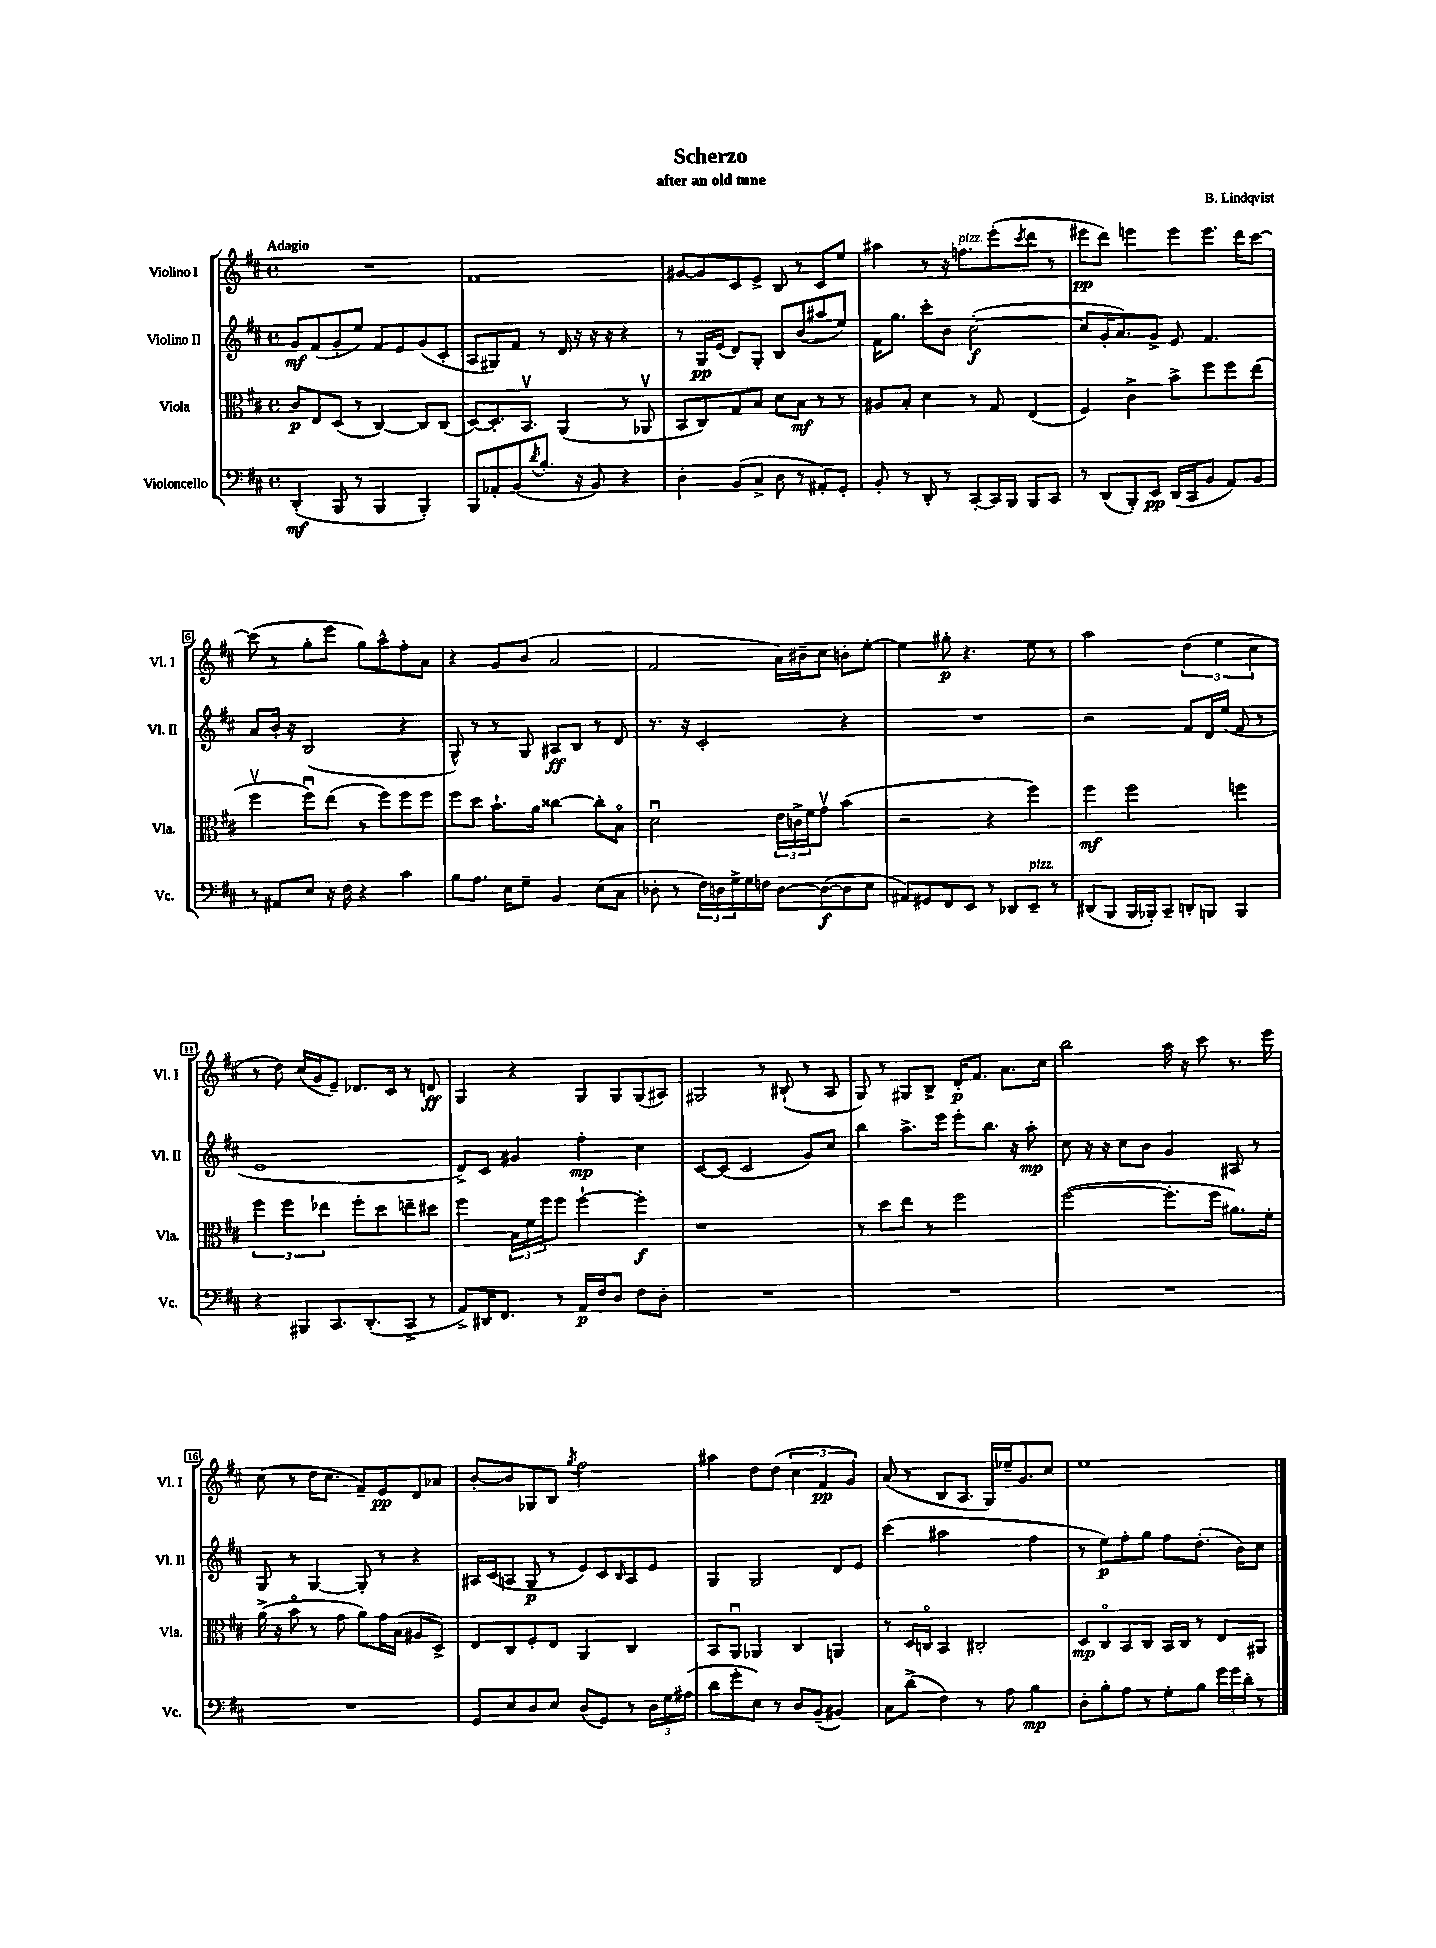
\header { title = "Scherzo" composer = "B. Lindqvist" subtitle = "after an old tune" }
<<
\new StaffGroup <<
\new Staff = "s0" \with { instrumentName = "Violino I" shortInstrumentName = "Vl. I" } {
    \clef treble \key d \major \defaultTimeSignature \time 4/4 \tempo "Adagio"
    R1 |
    fis'1 |
    gis'8~ gis'8 cis'8 e'8-> b8 r8 cis'8 e''8 |
    ais''4 r8 r16 f''8.^\markup { \italic "pizz." } e'''8-.( \acciaccatura { cis'''8 } d'''8 r8 |
    eis'''8\pp d'''8) e'''4 e'''8 e'''8. d'''16 cis'''8~ |
    cis'''8( r8 g''8-. e'''8 g''8) a''8-^ fis''8-. a'8 |
    r4 g'8 b'8( a'2 |
    fis'2 a'16) bis'16-- cis''8 b'8-. e''8~-. |
    e''4 gis''8-.\p r4. e''8 r8 |
    a''2 \tuplet 3/2 { d''4( e''4 cis''4 } |
    r8 d''8) cis''16( g'16 e'8--) des'8. cis'16 r8 d'8\ff |
    g4 r4 g8 g8 g8( ais8) |
    gis2 r8 bis8-!( r8 a8 |
    g8) r8 gis8 b8-> d'16-.\p fis'8. a'8. cis''16 |
    b''2 a''16 r16 cis'''8 r8. e'''16 |
    cis''8( r8 d''16 cis''8. fis'8--) e'8\pp d'8 aes'8 |
    b'8~-. b'8 ges8 b8 \acciaccatura { g''8 } fis''2 |
    ais''4 d''8 d''8( \tuplet 3/2 { cis''4 fis'4\pp g'4) } |
    a'8( r8 b8 a8. g16) ees''16-- g'8. cis''8 |
    e''1 \bar "|." |
}
\new Staff = "s1" \with { instrumentName = "Violino II" shortInstrumentName = "Vl. II" } {
    \clef treble \key d \major \defaultTimeSignature \time 4/4
    g'8\mf fis'8( g'8-. e''8) fis'8 e'8 g'8( cis'8-. |
    a8 gis8) fis'8 r8 d'16 r16 r16 r16 r4 |
    r8 g16\pp e'16( d'8) g8-. b8 b'8( ais''8 e''8) |
    fis'16 g''8. cis'''8-. b'8 cis''2~-.\f( |
    cis''8 g'16-. a'8.) g'8-> e'8 fis'4. |
    a'8 b'16-. r16 b2( r4 |
    g8-^) r8 r8 g8 ais8\ff b8 r8 d'8 |
    r8. r16 cis'2-. r4 |
    R1 |
    r2 fis'8 d'16 e''16( fis'8 r8 |
    e'1 |
    d'8->) cis'8 gis'4 fis''4-.\mp cis''4 |
    cis'8~ cis'8( cis'2 g'8) cis''8 |
    b''4 a''8.-> e'''16 e'''8-. b''8. r16 a''8-.\mp |
    cis''8 r16 r16 cis''8 b'8 g'4 ais8 r8 |
    g8 r8 g4~ g8-. r8 r4 |
    ais16 cis'16( a8 g8\p r8 e'8) cis'8 \grace { b16 } a8 e'8 |
    g4 g2 d'8 e'8 |
    cis'''4( ais''2 fis''4 |
    r8 e''8\p) fis''8-. g''8 fis''8 d''8.-.( b'16) cis''8 \bar "|." |
}
\new Staff = "s2" \with { instrumentName = "Viola" shortInstrumentName = "Vla." } {
    \clef alto \key d \major \defaultTimeSignature \time 4/4
    cis'8\p e8 d8( r8 cis4~) cis8 cis8( |
    d8~) d8.-. b,8.\upbow a,4( r8 aes,8\upbow |
    b,8 cis8) g8 b8 d'8 b8\mf r8 r8 |
    ais8 b8-. d'4 r8 g8 e4( |
    fis4) cis'4-> b'8-> fis''8 fis''8 e''8( |
    fis''4\upbow fis''8\downbow) e''8( r8 fis''8) fis''8 fis''8 |
    fis''8 d''8 b'8.-! a'16 cisis''4~ cisis''8-. b8\flageolet |
    d'2\downbow \tuplet 3/2 { e'16 c'16-> fis'16 } g'8\upbow b'4( |
    r2 r4 fis''4) |
    fis''4\mf fis''2 f''4 |
    \tuplet 3/2 { fis''4 fis''4 ees''4 } fis''8-. d''8 e''8-- dis''8 |
    fis''4 \tuplet 3/2 { b16 fis'16 fis''16 } fis''8 fis''4~-! fis''4-.\f |
    r1 |
    r8 d''8 e''8 r8 fis''2 |
    fis''2~( fis''8.-. fis''16 ais'8.) fis'16-. |
    a'16->( r16 b'8\flageolet r8 g'8 a'8) g'16 b16( ais8 d8->) |
    e8 cis8 fis8-. e8 a,4 cis4 |
    b,8 a,8\downbow aes,4 cis4 a,4 |
    r8 d16 c16\flageolet b,4 cis2-. |
    d8\mp cis8\flageolet b,8 cis8 b,16 cis16 r8 e8 ais,8 \bar "|." |
}
\new Staff = "s3" \with { instrumentName = "Violoncello" shortInstrumentName = "Vc." } {
    \clef bass \key d \major \defaultTimeSignature \time 4/4
    d,4-.\mf( b,,8 r8 b,,4 b,,4-.) |
    b,,8 aes,8-. b,8( \acciaccatura { d'8 } b8.-. r16 b,8) r4 |
    d4-. b,8( cis8-> d8 r8 ais,8-.) g,8-. |
    b,8-. r8 d,8-. r8 cis,8~-. cis,16 b,,16 b,,8 cis,8 |
    r8 d,8( b,,8-.) e,8\pp d,16( cis,16 b,8 a,8) b,8 |
    r8 ais,8 e8 r16 fis16 r4 cis'4 |
    b8 a8. e16 g8-- b,4 e8( cis8 |
    des8-. r8 \tuplet 3/2 { fis16) d16 g16-> } g16 f16 d8~ d8~\f( d8 e8 |
    ais,8) gis,8 fis,8 e,8 r8 des,8 e,8--^\markup { \italic "pizz." } r8 |
    dis,8( b,,8 b,,16 bes,,16-.) cis,8-- d,8-. b,,8 b,,4 |
    r4 bis,,8 cis,8. d,8.-.( cis,8-> r8 |
    a,8->) dis,16 fis,8. r8 a,16\p fis16 d8 fis8 d8-. |
    R1 |
    R1 |
    R1 |
    R1 |
    g,8 e8 d8 e8 d8( g,8) r8 \tuplet 3/2 { d16 g16 ais16( } |
    d'8 g'8-. e8) r8 d8 b,8--( bis,4) |
    cis8 d'8->( fis4) r8 a8 b4\mp |
    d8-. b8-. a8 r8 g8-. b8 \tuplet 3/2 { g'16 g'16 d'16-. } r8 \bar "|." |
}
>>
>>
\layout { \context { \Score \override BarNumber.stencil = #(make-stencil-boxer 0.1 0.3 ly:text-interface::print) } }
